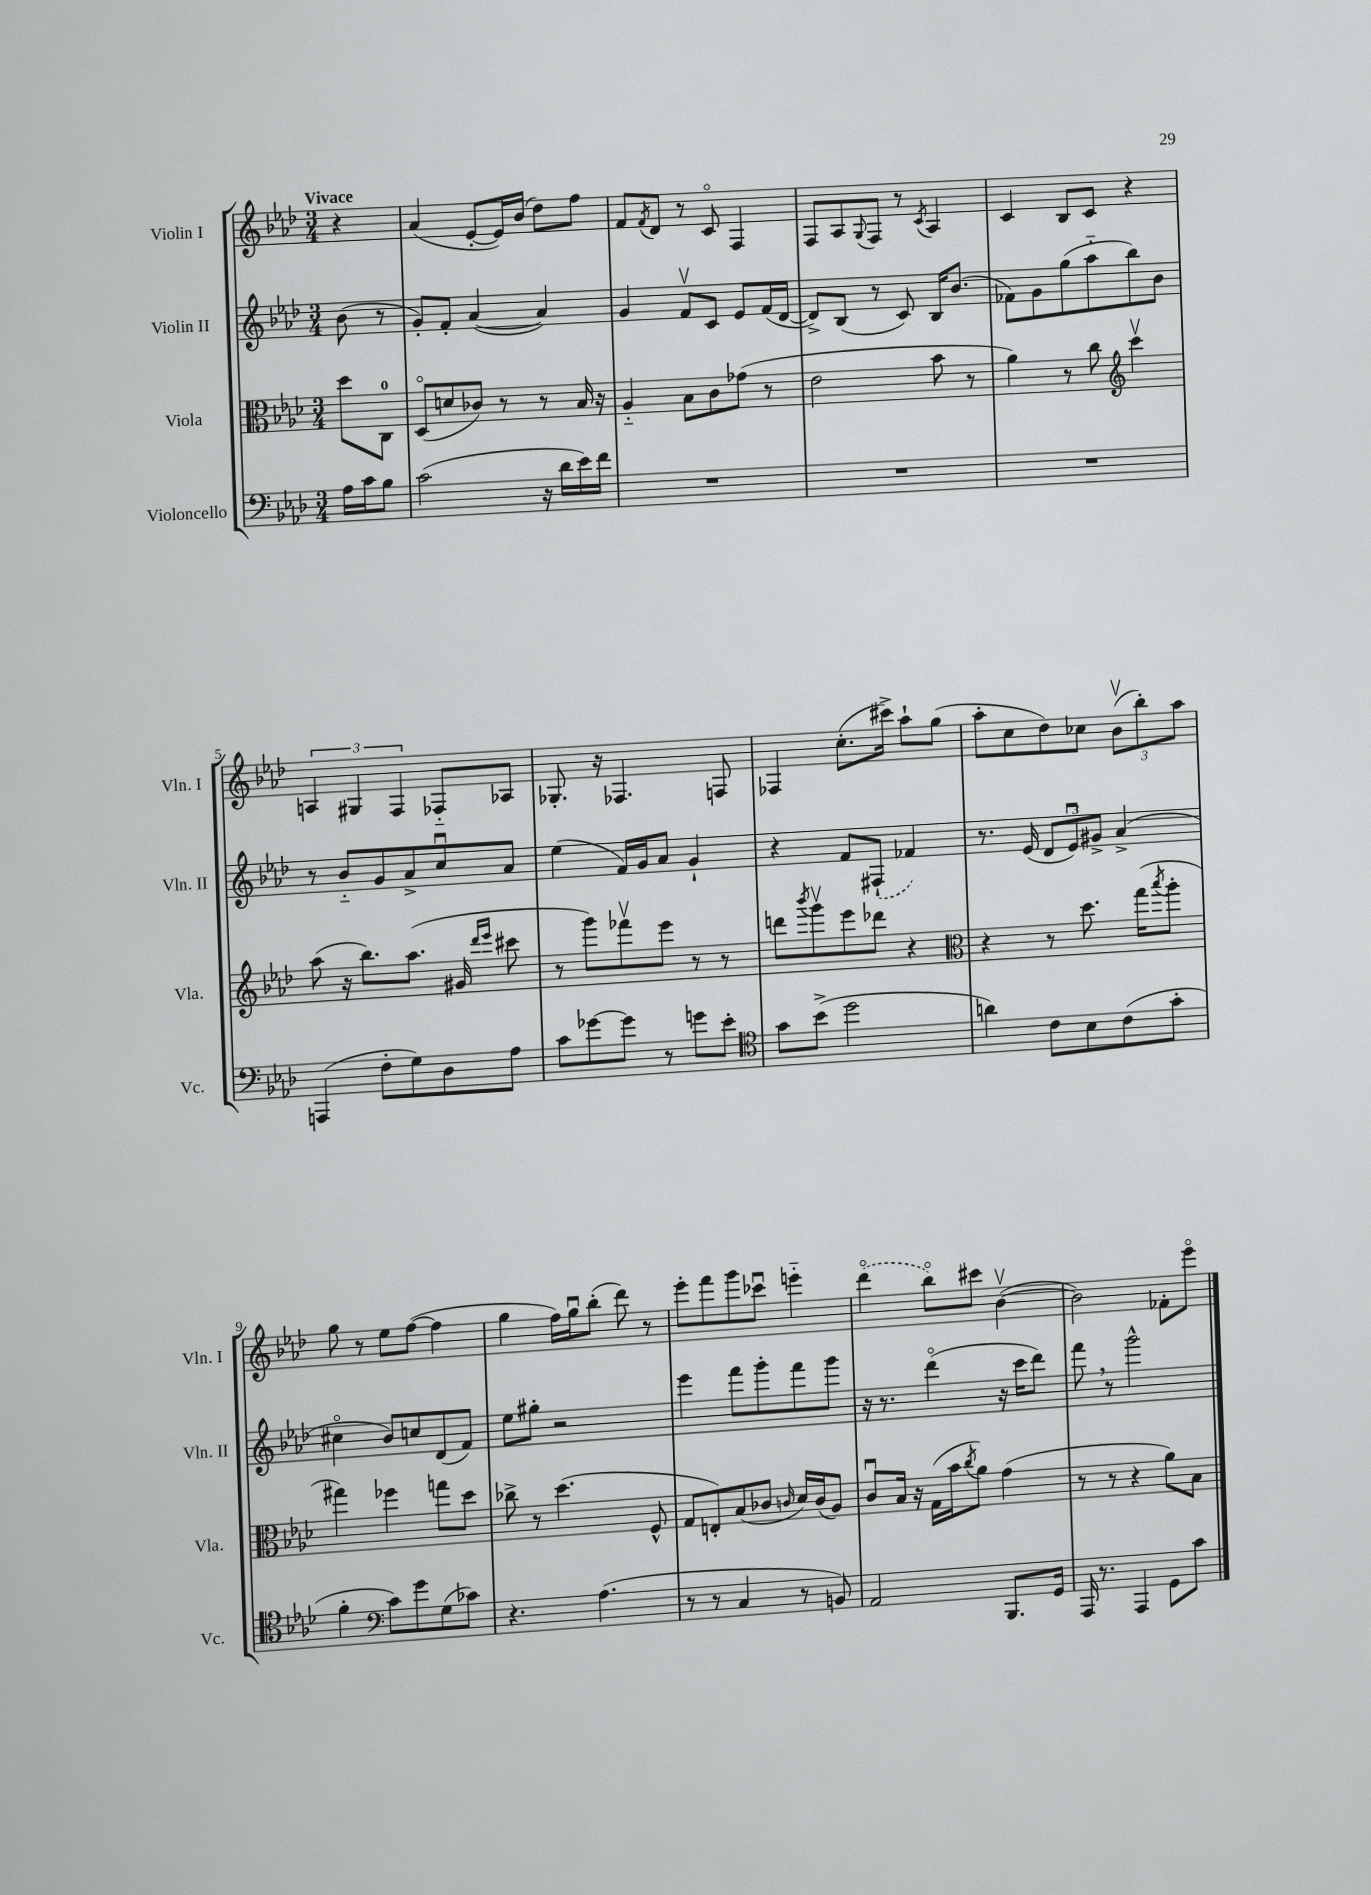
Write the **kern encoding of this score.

**kern	**kern	**kern	**kern
*staff4	*staff3	*staff2	*staff1
*clefF4	*clefC3	*clefG2	*clefG2
*k[b-e-a-d-]	*k[b-e-a-d-]	*k[b-e-a-d-]	*k[b-e-a-d-]
*M3/4	*M3/4	*M3/4	*M3/4
16A-\LL	8dd-\L	(8b-\	4r
16c\J	.	.	.
8B-\J	8C\J	8r	.
=	=	=	=
(2c\	(8D-o/L	8g'/L)	(4a-/
.	8d/	8f'/J	.
.	8c-/J)	([4a-/	[8e-'/L
.	8r	.	16e-/]L)
.	.	.	(16b-/JJ
16r	8r	4a-/])	8dd-\L)
16d-\LL	.	.	.
16e-\)	16B-/	.	8ff\J
16f\JJ	16r	.	.
=	=	=	=
2.r	4A-'~/	4g/	8f/L
.	.	.	8qf/
.	.	.	8d-/J
.	8B-\L	8fv/L	8r
.	8c\	8c/J	8co/
.	(8g-\J	8e-/L	4F/
.	8r	(16f/L	.
.	.	[16d-/JJ	.
=	=	=	=
2.r	2e-\	8d-^/]L)	8F/L
.	.	(8B-/J	8A-/
.	.	.	8qqG/
.	.	8r	8F/J
.	.	8c/)	8r
.	.	.	8qc/
.	8b-\	16B-/LK	4A-/
.	.	(8.b-/J	.
.	8r	.	.
=	=	=	=
2.r	4a-\)	8f-\L)	4c/
.	.	8g\	.
.	8r	(8gg\	8B-/L
.	8cc\	8aa-'~\	8c/J
*	*clefG2	*	*
.	4cccv\	8bb-\)	4r
.	.	8b-\J	.
=	=	=	=
(4AAA/	(8aa-\	8r	6A/
.	16r	8b-'~/L	.
.	.	.	6G#/
.	8.bb-\L)	.	.
8F'\L	.	8g/	.
.	.	.	6F/
8G\)	(8.aa-\J	8a-^/	.
8D-\	.	8ccu/	8F-'~/L
.	16g#/	.	.
.	16qqddd-/LL	.	.
.	16qqeee-/JJ	.	.
8A-\J	8ccc#\	8a-/J	8A-/J
=	=	=	=
8c\L	8r	(4ee-\	8.G-'/
[8g-\	8ggg\L)	.	.
.	.	.	16r
8g-\]J	8fff-v\	16f/LL)	4.F-/
.	.	16g/J	.
8r	8eee-\J	8a-/J	.
8g\L	8r	4g`/	.
8e-'\J	8r	.	8F/
=	=	=	=
*clefC4	*	*	*
8g\L	8ddd\L	4r	4F-/
.	8qbbb-/	.	.
(8b-^\J	8gggv\	.	.
2dd-\	8eee-\	8f/L	(8.cc'\L
.	8ddd-\J	(8F#`/J	.
.	.	.	16ccc#^\Jk)
.	4r	4f-/)	8aa-`\L
.	.	.	(8gg\J
=	=	=	=
*	*clefC3	*	*
4a\)	4r	8.r	8aa-'\L
.	.	.	8cc\
.	.	(16e-/	.
8c\L	8r	12d-/L	8dd-\)
.	.	12e-u/)	.
8B-\	8.dd-\	.	8cc-\J
.	.	12g#^/J	.
(8c\	.	(4a-^/	(12b-v\L
.	(16gg\LK	.	.
.	.	.	12bb-'\)
.	8qbb-/	.	.
8g'\J	8aa-'\J	.	.
.	.	.	12aa-\J
=	=	=	=
4f'\	4gg#\)	4cc#o\	8gg\
.	.	.	8r
*clefF4	*	*	*
8c\L)	4ff-\	8b-/L)	8ee-\L
8g\	.	8cc/	([8ff\J
(8G\	8gg\L	(8d-/	4ff\]
8c-\J)	8dd-\J	8f/J)	.
=	=	=	=
4.r	8cc-^\	8ee-\L	4gg\
.	8r	8gg#'\J	.
.	(4.dd-\	2r	16ff\LL)
.	.	.	16ggu\J
(4.A-\	.	.	(8bb-'\J
.	.	.	8ddd-\)
.	8F^^/	.	8r
=	=	=	=
8r	8G/L	4eee-\	8eee-'\L
8r	8E'/)	.	8fff\
4C/	(8B-/	8fff\L	8ggg\
.	8c-/J	8ggg'\	8ccc-u\J
.	16qqc/	.	.
8r	16d-/LL)	8fff\	4eee'~\
.	(16c/J	.	.
8BB/)	8A-/J)	8ggg\J	.
=	=	=	=
2AA-/	8cu/L	16r	(4ddd-o\
.	.	8.r	.
.	16B-/Jk	.	.
.	16r	.	.
.	(16G\LL	(4ddd-o\	8bb-o\L)
.	16b-\J	.	.
.	8qcc/	.	.
.	8a-\J)	.	8ccc#\J
8.BBB-/L	(4g\	16r	([4b-v\
.	.	16ccc\LK	.
.	.	8ddd-\J)	.
16GG/Jk	.	.	.
=	=	=	=
16AAA-/	8r	8fff\	2b-\])
8.r	.	.	.
.	8r	8r	.
4AAA-/	4r	2ggg^^\	.
8GG\L	8a-\L)	.	8f-'\L
8c\J	8B-\J	.	8eee-o\J
==	==	==	==
*-	*-	*-	*-
